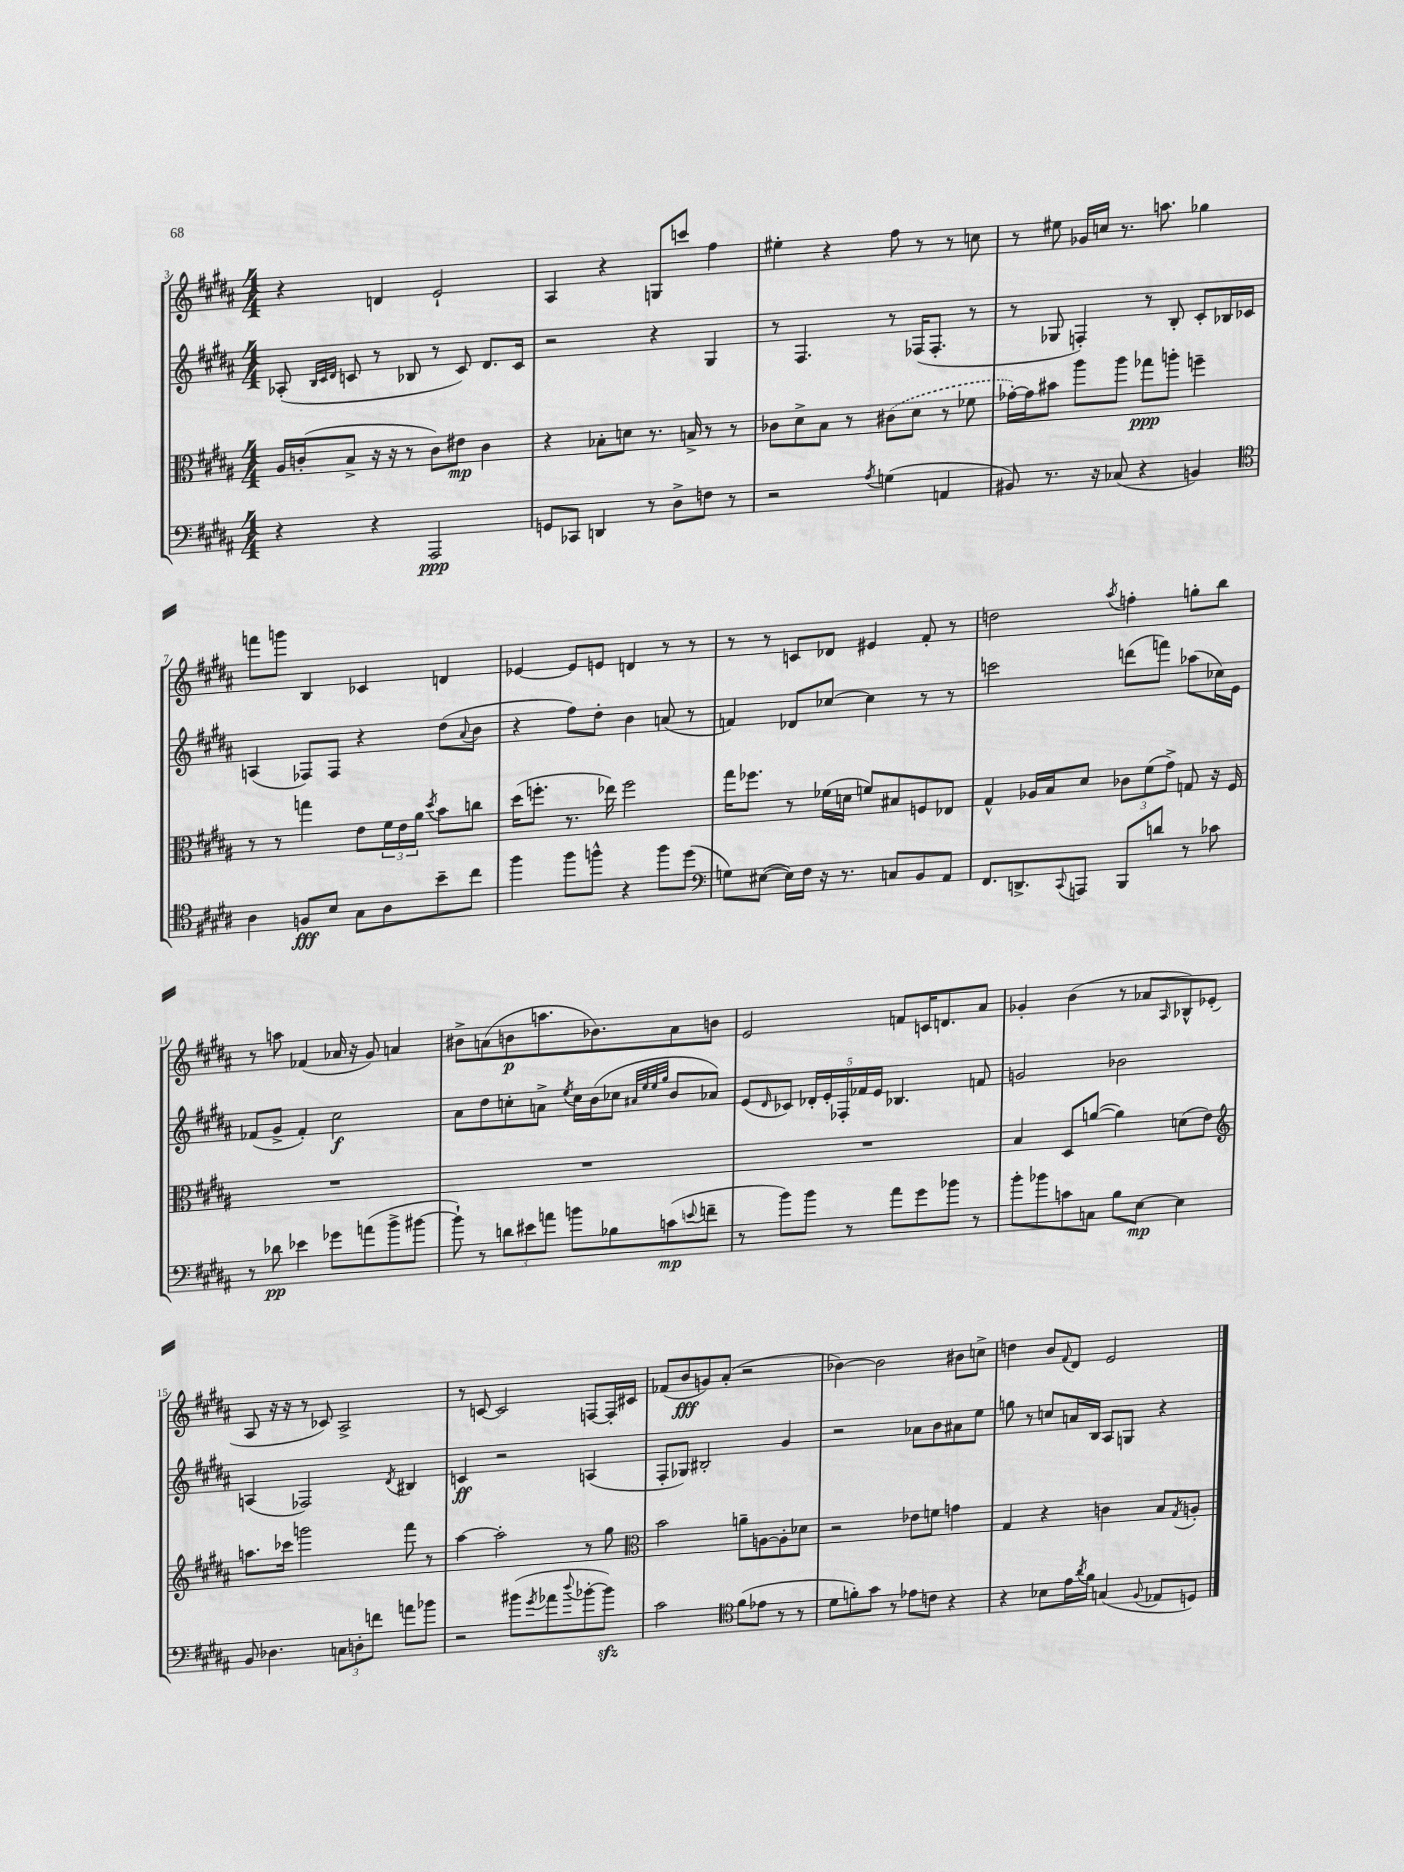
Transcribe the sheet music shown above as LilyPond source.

<<
\new StaffGroup <<
\new Staff = "s0" {
    \clef treble \key b \major \numericTimeSignature \time 4/4
    r4 d'4 e'2-! |
    ais4 r4 g8 c'''8 fis''4 |
    eis''4-. r4 fis''8 r8 r8 c''8 |
    r8 eis''8 ges'16 c''16 r8. a''8. ges''4 |
    f'''8 g'''8 b4 ces'4 d'4 |
    ees'4~ ees'8 e'8 d'4 r8 r8 |
    r8 r8 c'8 des'8 eis'4 fis'8-. r8 |
    d''2 \acciaccatura { ais''8 } f''4-. g''8-. b''8 |
    r8 a''8 fes'4( aes'16 r16 gis'8) a'4 |
    bis'8-> a'8( b'8\p a''8. bes'8.) a'8 b'8 |
    e'2 f'8 c'16 d'8. ais'8 |
    ges'4-. b'4( r8 aes'8 \grace { ais16 } bes8-^) ees'8-.( |
    ais8 r16 r16 r8 ces'8) ais2-> |
    r8 c'8~ c'2 f8~ f16-. cis'16 |
    fes'8( b'8\fff g'8) ais'8-.( r2 |
    bes'4~) bes'2 bis'8 c''8-> |
    d''4 b'8 \appoggiatura { fis'8 } dis'8 e'2 \bar "|." |
}
\new Staff = "s1" {
    \clef treble \key b \major \numericTimeSignature \time 4/4
    aes8-.( \grace { b32 cis'32 dis'32 } c'8 r8 bes8 r8 c'8) dis'8. c'16 |
    r2 r4 gis4 |
    r8 fis4. r8 fes16( fes8.-. r8 |
    r8 ges8 f4-.) r8 b8-. cis'8-. bes16 ces'16 |
    a4( fes8) fes8 r4 dis''8( \appoggiatura { ais'8 } b'8 |
    r4 fis''8) dis''8-. b'4 a'8( r8 |
    f'4) des'8 ces''8~ ces''4 r8 r8 |
    c'''2 d'''8( f'''8) aes''8( ces''16) e'16 |
    fes'8( gis'8-> fes'4-.) cis''2\f |
    ais'8 dis''8 c''8-. a'8-> \acciaccatura { e''8 } c''16 b'16( ces''8 \grace { ais'32 e''32 e''32 gis''32 } b'8 aes'8) |
    e'8( \grace { dis'16 } ces'8) \tuplet 5/4 { des'16-. e'16-. fes16-. fes'16 e'16 } bes4. f'8 |
    g'2 bes'2 |
    a4( fes2) \acciaccatura { dis'8 } bis4 |
    c'4\ff r2 a4( |
    fis8-. ges8) bis2-. gis'4 |
    r2 aes'8 b'8 ais'8 e''8 |
    g''8 r8 c''8 a'16 b16 ais8 g8 r4 \bar "|." |
}
\new Staff = "s2" {
    \clef alto \key b \major \numericTimeSignature \time 4/4
    ais16 c'16-.( b8-> r16 r16 r8 c'8) eis'8\mp c'4 |
    r4 bes8-. d'8 r8. b16-> r8 r8 |
    ces'8 dis'8-> b8 r8 \once \slurDashed cis'8( dis'8 r8 fes'8 |
    ges'16~-.) ges'16 bis'8 ais''8 ais''8 ges''8\ppp a''8-. f''4-- |
    r8 r8 g''4 e'8 \tuplet 3/2 { fis'16 e'16 ais'16 } \acciaccatura { dis''8 } b'8 c''8 |
    dis''16( f''8.-. r8. ees''16) f''2 |
    gis''16 fes''8. r8 fes'16( d'16 f'8) bis8 f8 ees8 |
    gis4-^ aes16 b16 dis'8 \tuplet 3/2 { ces'8 fis'8( gis'8->) } g8 r16 fis16 |
    R1 |
    R1 |
    R1 |
    b4 dis8 a'8~( a'4) d'8( e'8) |
    \clef treble a''8. ces'''16 g'''2 fis'''8 r8 |
    ais''4~ ais''2-. r8 gis''8 |
    \clef alto b'2 a'8-- a8~ a8-. des'8 |
    r2 ees'8 f'8 g'4 |
    gis4 r4 c'4 b8 \acciaccatura { gis8 } a8-. \bar "|." |
}
\new Staff = "s3" {
    \clef bass \key b \major \numericTimeSignature \time 4/4
    r4 r4 ais,,2\ppp |
    g,8 ces,8 d,4 r8 dis8-> f8 r8 |
    r2 \acciaccatura { ais8 } g4( a,4 |
    bis,8) r8. r16 ces8( r4 b,4) |
    \clef tenor ais4 f8\fff b8 gis8 ais8 b'8-- cis''8 |
    fis''4 fis''8 f''8-^ r4 f''8 dis''8( |
    \clef bass g8) eis8~( eis16) fis16 r16 r8. c8 b,8 ais,8 |
    fis,8. d,8.-> \appoggiatura { cis,8 } a,,8 b,,8 d'8 r8 ces'8 |
    r8 des'8\pp ees'4 ges'8 a'8( b'8-> bis'8~ |
    bis'8-!) r8 \tuplet 3/2 { d'8 eis'8 a'8 } b'8 bes8 c'8\mp( \appoggiatura { e'8 } f'8-- |
    r8 b'8) b'8 r8 ais'8 gis'8 bes'8 r8 |
    b'8-. bes'8 c'8 c8 b8 e8~\mp e4 |
    b,8 des4. \tuplet 3/2 { c8 d8-. f'8 } a'8 bes'8 |
    r2 bis'8( \acciaccatura { gis'8 } aes'8 \appoggiatura { dis''8 } bes'8~-. bes'8\sfz) |
    cis'2 \clef tenor fis'8( ees'8 r8 r8 |
    dis'8 f'8-.) gis'8 r8 ees'8 c'8 r4 |
    r4 bes8 e'16 \acciaccatura { ais'8 } fis'16 g4( \appoggiatura { fis8 } ees8 d8) \bar "|." |
}
>>
>>
\layout { \context { \Score currentBarNumber = #3 } }
